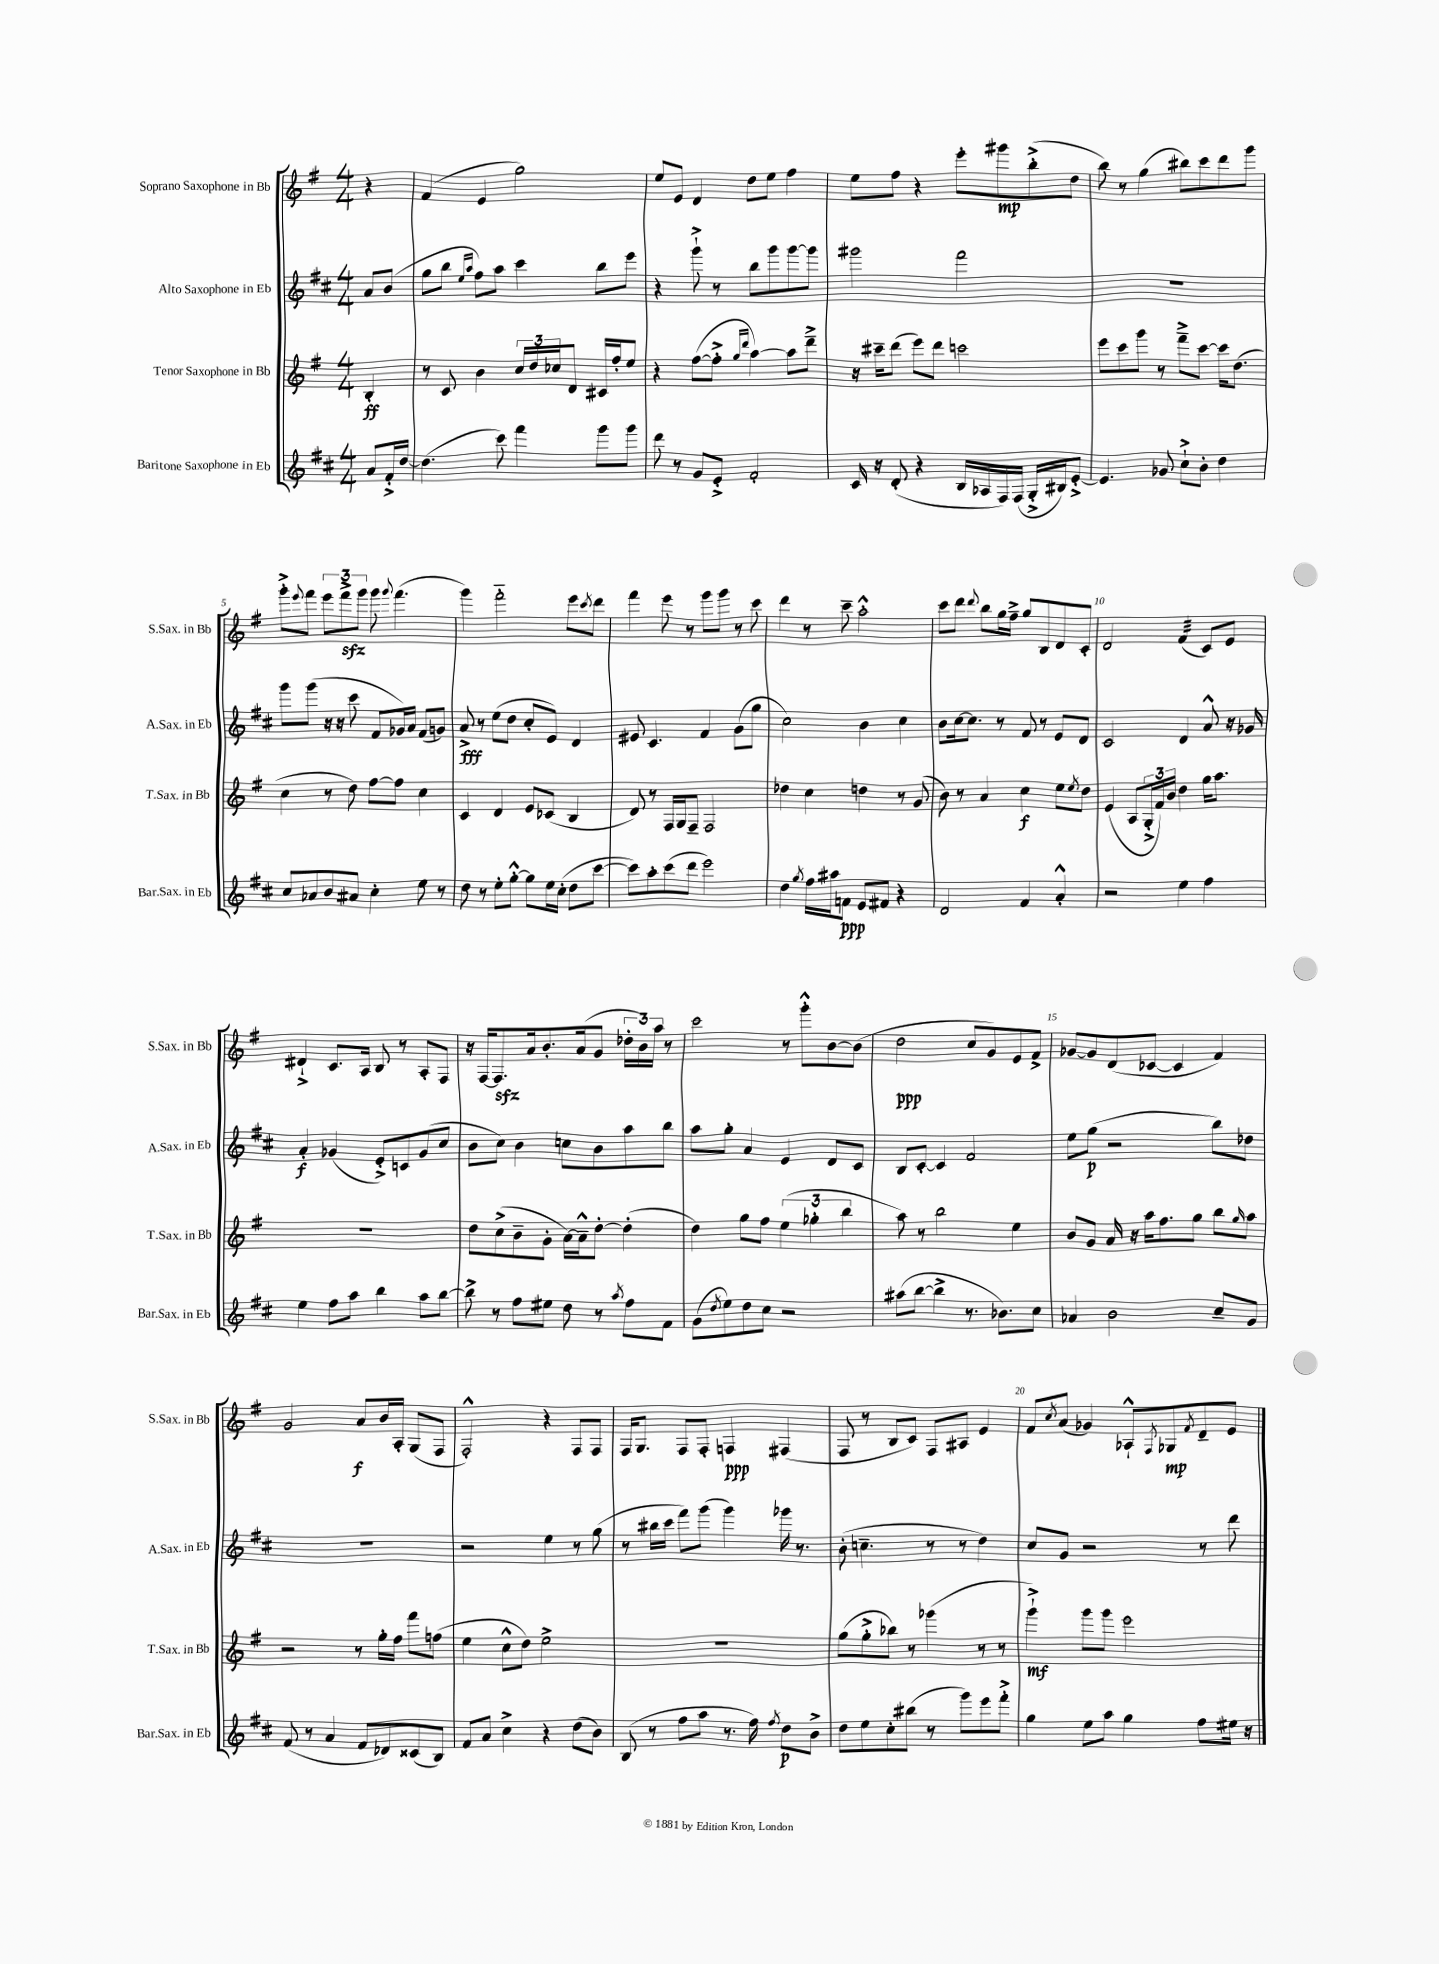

**kern	**kern	**kern	**kern
*staff4	*staff3	*staff2	*staff1
*clefG2	*clefG2	*clefG2	*clefG2
*k[f#c#]	*k[f#]	*k[f#c#]	*k[f#]
*M4/4	*M4/4	*M4/4	*M4/4
8a/L	4B'/	8a/L	4r
16f#'^/L	.	(8b/J	.
[16dd/JJ	.	.	.
=	=	=	=
(4.dd\]	8r	8gg\L	(4f#/
.	8c/	8bb\J	.
.	.	16qqee/LL	.
.	.	16qqaa/JJ	.
.	4b\	8ff#\L)	4e/
8ccc#\)	.	8aa\J	.
4fff#\	24cc/LL	4ccc#\	2gg\)
.	24dd/	.	.
.	24cc-/J	.	.
.	8d/J	.	.
8ggg\L	16c#/LL	8bb\L	.
.	16ff#'/J	.	.
8ggg\J	8ee/J	8eee\J	.
=	=	=	=
8ddd\	4r	4r	8ee/L
8r	.	.	8e/J
8g/L	([8ff#\L	8ggg`^\	4d/
8e'^/J	8ff#'^\]J	8r	.
.	16qqgg/LL	.	.
.	16qqddd/JJ	.	.
2f#'/	[4aa\)	8bb\L	8dd\L
.	.	8ggg\	8ee\J
.	8aa\]L	[8ggg\	4ff#\
.	8ddd~^\J	8ggg\]J	.
=	=	=	=
16c#/	16r	2ggg#\	8ee\L
16r	16ccc#~\LK	.	.
(8d'/	(8ddd\J	.	8ff#\J
4r	8eee\L)	.	4r
.	8ddd\J	.	.
16B/LL	2ccc\	2fff#\	8eee'\L
16A-/	.	.	.
16F#/)	.	.	8ggg#\
(16F#/JJ	.	.	.
16G'^/LL	.	.	(8bb'^\
16B#/J)	.	.	.
[8e'^/J	.	.	8dd\J
=	=	=	=
4.e/]	8eee\L	1r	8bb\)
.	8ccc\	.	8r
.	8ggg\J	.	(4gg\
8g-/	8r	.	.
8cc#`^\L	8fff#~^\L	.	8bb#\L)
8b'\J	[8ccc\J	.	8ccc\
4dd\	16ccc\]LK	.	8ddd\
.	(8.dd\J	.	.
.	.	.	8ggg\J
=	=	=	=
8cc#/L	4cc\	8ggg\L	8ggg'^\L
.	.	.	8qqeee/
8a-/	.	(8ggg\J	8fff#\J
8b/	8r	16r	12eee\L
.	.	16r	.
.	.	.	12fff#^\
8a#/J	8dd\)	8ccc#\	.
.	.	.	12ggg\J
4cc#'\	[8ff#\L	8f#/L	8ggg\
.	.	.	8qqggg/
.	8ff#\]J	16g-/L)	(4.fff#\
.	.	16a/JJ	.
8ee\	4cc\	(8f#/L	.
8r	.	8g/J)	.
=	=	=	=
8dd\	4c/	8a^/	4ggg\)
8r	.	8r	.
8ee'\L	4d/	(8ee\L	2fff#'~\
[8gg'^^\J	.	8dd\J	.
8gg\]L	8e/L	8cc#'/L	.
16ee\L	(8c-/J	8e/J)	.
(16cc#'\JJ	.	.	.
8dd\L	4B/	4d/	8eee\L
.	.	.	8qccc/
[8ccc#\J	.	.	8ddd\J
=	=	=	=
8ccc#\]L)	8d/)	8e#/	4fff#\
8aa'\	8r	4.c#/	.
(8ccc#\	16F#/LL	.	8eee\
.	16G/J	.	.
8ddd\J	8F#~/J	.	8r
2eee\)	2F#/	4f#/	8ggg\L
.	.	.	8ggg\J
.	.	(8g\L	8r
.	.	8gg\J	8ccc\
=	=	=	=
4dd\	4dd-\	2cc#\)	4ddd\
8qgg/	.	.	.
16ff#\LL	4cc\	.	8r
16aa#\J	.	.	.
8f\J	.	.	8ccc~\
8e/L	4dd\	4b\	2aa'^^\
8f#/J	.	.	.
4r	8r	4cc#\	.
.	(8g/	.	.
=	=	=	=
2d/	8b\)	8b\L	8ccc\L
.	8r	[16cc#\k	8ddd\J
.	.	8.cc#\]J	.
.	.	.	8qqddd/
.	4a/	.	8bb\L
.	.	8r	16gg\L
.	.	.	16ff#~^\JJ
4f#/	4cc\	8f#/	8gg/L
.	.	8r	8B/
4a'^^/	8ee\L	8e/L	8d/
.	8qee/	.	.
.	8dd\J	8d/J	8c'/J
=	=	=	=
2r	(4e/	2c#/	2d/
.	8A/L	.	.
.	24G'^/L	.	.
.	24f#/)	.	.
.	24b/JJ	.	.
4ee\	4dd\	4d/	(4f#/
4ff#\	16gg\LK	8a^^/	8c/L)
.	8.aa\J	.	.
.	.	16r	8e/J
.	.	16g-/	.
=	=	=	=
4ee\	1r	4a'/	4d#`^/
8ff#\L	.	(4g-/	8.c/L
8aa\J	.	.	.
.	.	.	16A/Jk
4bb\	.	8e'^/L)	8B/
.	.	8c/	8r
8aa\L	.	(8g-/	8A'/L
[8bb\J	.	8cc#/J	8F#/J
=	=	=	=
8bb^\]	8dd\L	8b\L	16r
.	.	.	[16F#/LK
8r	(8cc^\	8cc#\J)	8.F#/]
8ff#\L	8b~\	4b\	.
.	.	.	16a/k
8ee#\J	8g'\J	.	8.b'/
8dd\	[16a\LL)	8cc\L	.
.	16a~^^\]J	.	(16a/k
8r	[8dd'\J	8b\	8g/J
8qaa/	.	.	.
8ff#\L	(4dd'\]	8aa\	24dd-'\LL
.	.	.	24b\)
.	.	.	24aa\JJ
8f#\J	.	8bb\J	8r
=	=	=	=
(8g\L	4dd\)	8aa\L	2ccc\
8qdd/	.	.	.
8ee\)	.	8gg'\J	.
8dd\	8gg\L	4a/	.
8cc#\J	8ff#\J	.	.
2r	(6ee\	4e/	8r
.	.	.	8ggg'^^\L
.	6gg-'\	.	.
.	.	8d/L	[8b\
.	6bb\	.	.
.	.	8c#/J	(8b\]J
=	=	=	=
(8aa#\L	8aa\)	8B/L	2dd\
[8bb\J	8r	[8c#'/J	.
4bb^\]	2bb\	4c#/]	.
8.r	.	2f#/	8cc/L
.	.	.	8g/)
8.b-\L)	.	.	.
.	4ee\	.	8e/
8cc#\J	.	.	8f#^/J
=	=	=	=
4a-/	8b/L	8ee\L	[8g-/L
.	8g/J	(8gg\J	8g-/]
2b\	16a/	2r	(8d/
.	16r	.	.
.	16aa\LK	.	[8c-/J
.	8.ff#\	.	.
.	.	.	4c-/]
.	8gg\J	.	.
8cc#~/L	8bb\L	8bb\L)	4f#/)
.	16qqgg/	.	.
8g/J	8aa\J	8dd-\J	.
=	=	=	=
(8f#/	2r	1r	2g/
8r	.	.	.
4a/	.	.	.
8f#/L	8r	.	8a/L
8d-/)	16gg'\LL	.	16b/L
.	16ff#\JJ	.	16A'/JJ
(8c##/	8fff#\L	.	(8G/L
8B/J)	(8ff\J	.	8F#/J
=	=	=	=
8f#/L	4ee\	2r	2F#'^^/)
8a/J	.	.	.
4cc#^\	8cc^^\L	.	.
.	8dd\J)	.	.
4r	2ee^\	4ee\	4r
(8dd\L	.	8r	8F#/L
8b\J)	.	(8gg\	8F#/J
=	=	=	=
(8B/	1r	8r	16F#/LK
.	.	.	8.G/J
8r	.	16bb#\LL	.
.	.	16ccc#\JJ	.
8ff#\L	.	8fff#\L)	8F#/L
8aa\J	.	(8ggg\J	8F#'/J
8.r	.	4ggg\)	4F/
16ff#\)	.	.	.
8qff#/	.	.	.
8dd\L	.	16ggg-\	(4F#/
.	.	8.r	.
8b^\J	.	.	.
=	=	=	=
8dd\L	(8gg\L	(8b'\	8F#/
8ee\	8gg'^\	4.cc~\	8r
8cc#'\	8bb-\J)	.	8B/L
(8bb#\J	8r	.	8c/J)
8r	(4ggg-\	8r	8F#/L
8ggg\L)	.	8r	8A#/J
8eee\	8r	4dd\)	4e/
8fff#'^\J	8r	.	.
=	=	=	=
4gg\	4ggg`^\)	8cc#/L	8f#/L
.	.	.	8qcc/
.	.	8g/J	(8a/J
8ee\L	8ggg\L	2r	4g-/)
8aa\J	8ggg\J	.	.
4gg\	2eee\	.	8A-`^^/L
.	.	.	8qF#/
.	.	.	8G-/
.	.	.	8qf#/
8ff#\L	.	8r	8d~/
16ee#\Jk	.	8ddd\	8e/J
16r	.	.	.
==	==	==	==
*-	*-	*-	*-
